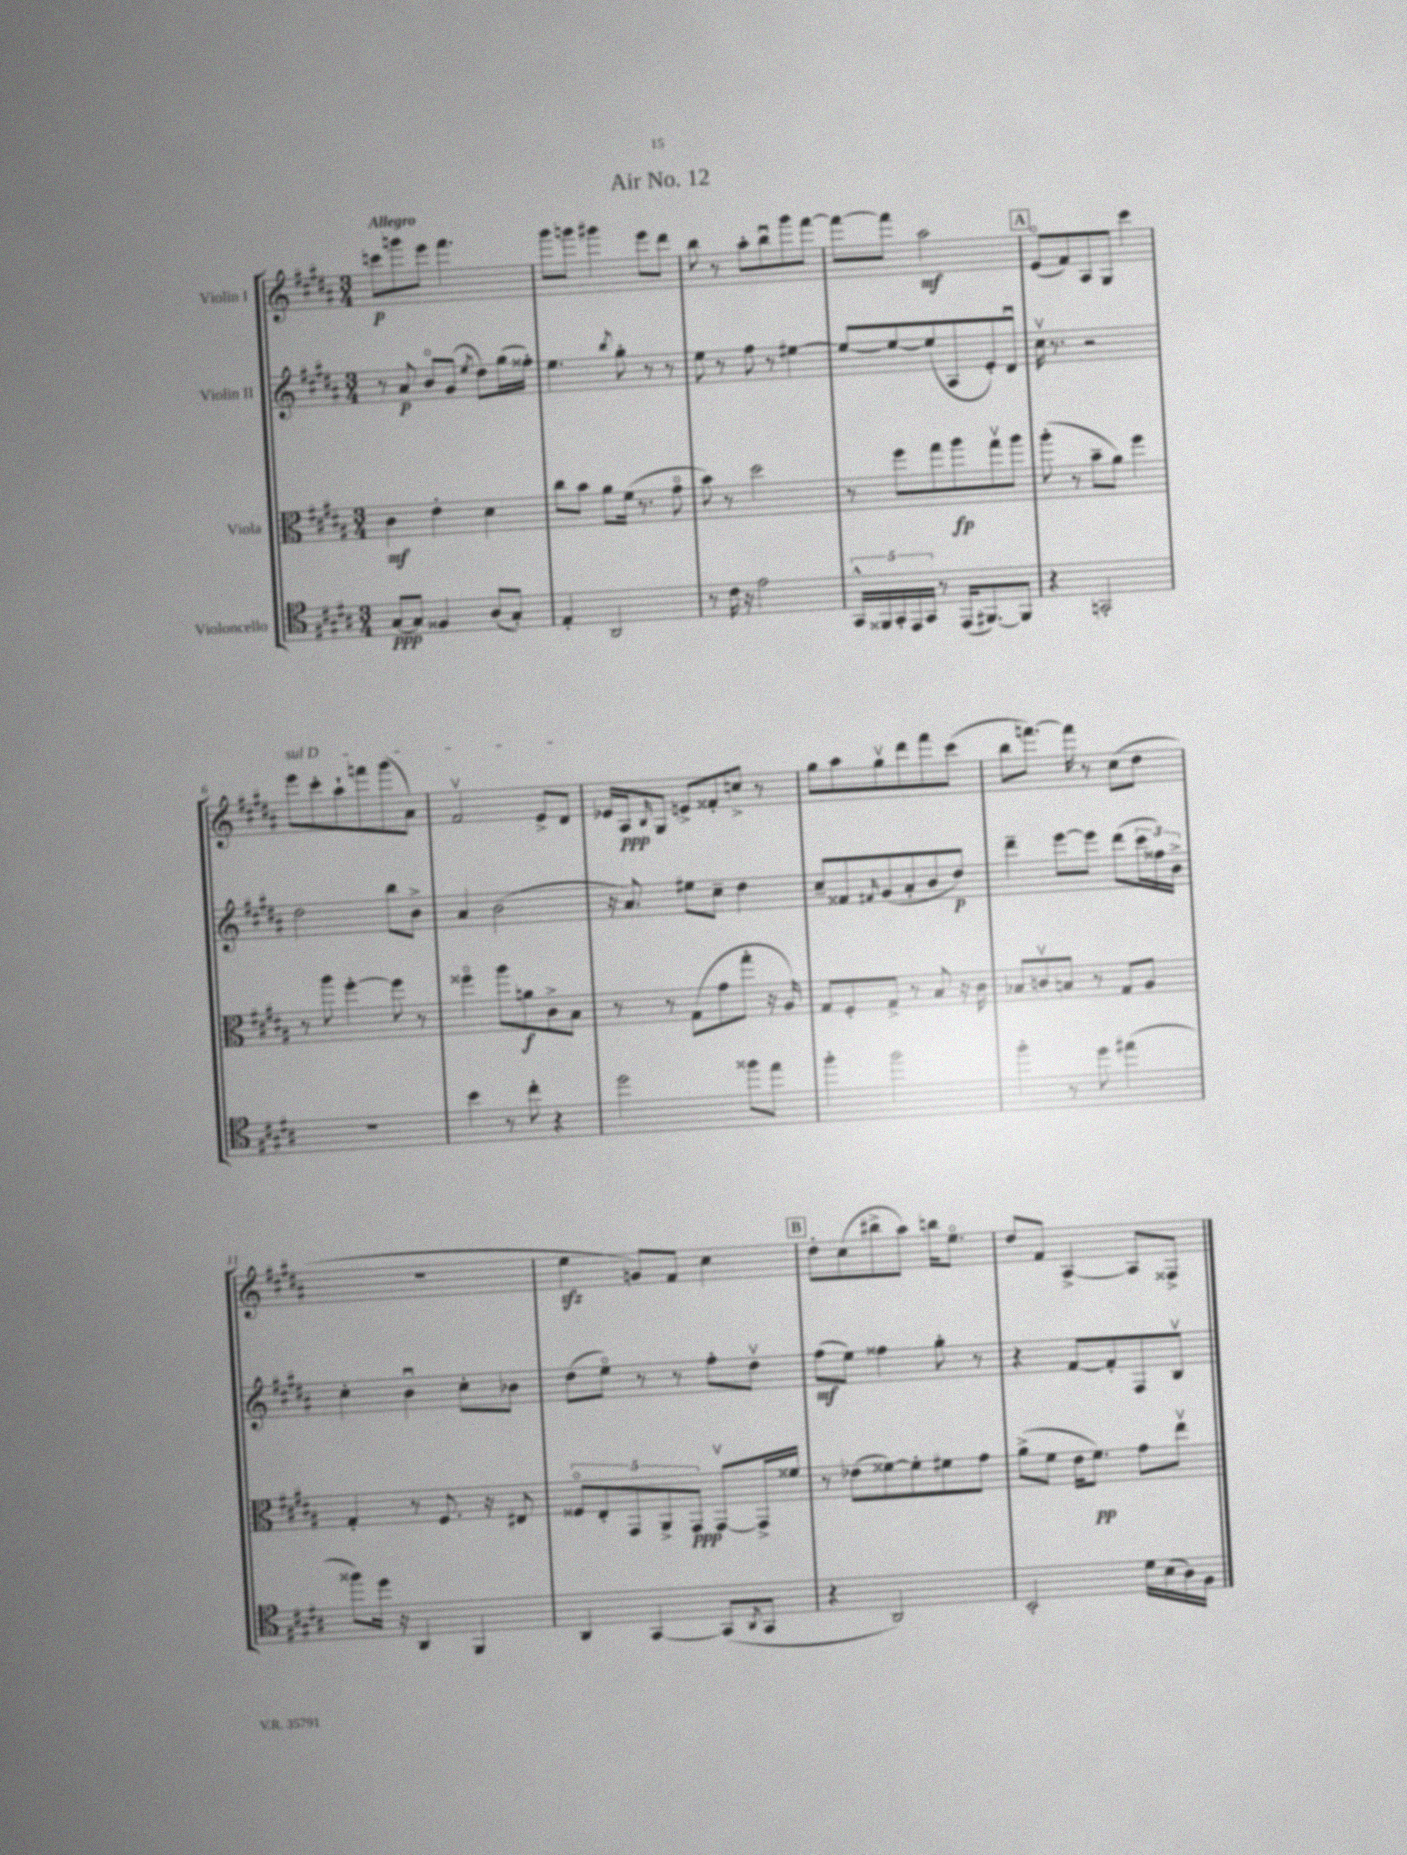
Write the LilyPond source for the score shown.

\header { title = "Air No. 12" }
<<
\new StaffGroup <<
\new Staff = "s0" \with { instrumentName = "Violin I" } {
    \clef treble \key b \major \numericTimeSignature \time 3/4 \tempo "Allegro"
    c'''8\p g'''8 e'''8 fis'''4. |
    gis'''8 g'''8 gis'''4 e'''8 dis'''8 |
    b''8 r8 ais''8-. b''8\downbow gis'''8 fis'''8~ |
    fis'''8~ fis'''8 ais''2\mf |
    \mark \markup { \box "A" } e'8\flageolet( fis'8) ais8 gis8 cis'''4 |
    \once \override TextSpanner.bound-details.left.text = \markup { \italic "sul D" } e'''8\startTextSpan cis'''8-. ais''8-! f'''8 gis'''8( ais'8) |
    fis'2\upbow e'8-> dis'8\stopTextSpan |
    ees'16 ais16\ppp \grace { b16 } gis8 e'8-> fisis'8-. c''8-> r8 |
    gis''8 ais''8 gis''8\upbow dis'''8 fis'''8 cis'''8( |
    b''8 f'''8.~) f'''16 r8 cis''8( dis''8 |
    R2. |
    e''4\sfz g'8) fis'8 cis''4 |
    \mark \markup { \box "B" } dis''8-. cis''8( bis''8-> ais''8) b''16 e''8.\flageolet |
    dis''8 fis'8 ais4~-> ais8 fisis8-> \bar "|." |
}
\new Staff = "s1" \with { instrumentName = "Violin II" } {
    \clef treble \key b \major \numericTimeSignature \time 3/4
    r8 ais'8\p b'8\flageolet gis'8( \acciaccatura { e''8 } dis''8) gis''16( fisis''16-.) |
    e''4. \acciaccatura { b''8 } gis''8-. r8 r8 |
    e''8 r8 fis''8 r8 eis''4~ |
    eis''8~ eis''8~ eis''8( ais8 e'8-.) dis'8\downbow |
    \mark \markup { \box "A" } cis''16\upbow r8. r2 |
    dis''2 b''8 b'8-> |
    ais'4 b'2( |
    r16 ais'8.) eis''8 cis''8-- dis''4 |
    cis''8-- fisis'8 \grace { fis'16 } gis'8( ais'8-. b'8 dis''8\p) |
    dis'''4-- e'''8~ e'''8 dis'''8( \tuplet 3/2 { cis'''16 fisis''16) b'16-> } |
    cis''4-. b'4\downbow cis''8-. bes'8 |
    dis''8( e''8\flageolet) r8 r8 fis''8-. dis''8\upbow |
    \mark \markup { \box "B" } fis''8\mf( e''8) fisis''4 gis''8-. r8 |
    r4 fis'8~ fis'8-. fis8 b8\upbow \bar "|." |
}
\new Staff = "s2" \with { instrumentName = "Viola" } {
    \clef alto \key b \major \numericTimeSignature \time 3/4
    cis'4\mf e'4-. dis'4 |
    cis''8 b'8 ais'8 fis'16( r8. gis'8\flageolet |
    b'8) r8 dis''2 |
    r8 fis''8 gis''8 ais''8\fp gis''8\upbow ais''8 |
    \mark \markup { \box "A" } ais''8-.( r8 b'8-- ais'8) fis''4 |
    r8 ais''8 fis''4~-. fis''8 r8 |
    fisis''4\flageolet ais''8 a'8\f cis'8-> b8 |
    r8 r8 gis8( gis'8 gis''8-. r16 ais16) |
    gis8 fis8-. gis8-> r8 b8 r16 cis'16 |
    bes8 c'8\upbow b8 r8 gis8 ais8 |
    gis4-. r8 fis8. r16 eis8 |
    \tuplet 5/4 { fisis8\flageolet e8-. gis,8 ais,8-> gis,8\ppp } gis,8~\upbow gis,16-> fisis'16 |
    \mark \markup { \box "B" } r8 ees'8( fisis'8~) fisis'8-. fis'8 gis'8 |
    ais'8->( fis'8 e'16 fis'8.\pp) gis'8 e''8\upbow \bar "|." |
}
\new Staff = "s3" \with { instrumentName = "Violoncello" } {
    \clef tenor \key b \major \numericTimeSignature \time 3/4
    gis8~\ppp gis8 fisis4 ais8( gis8-.) |
    e4-. ais,2 |
    r8 cis'16 r16 e'2 |
    \tuplet 5/4 { gis,16-^ fisis,16 gis,16-. e,16 gis,16 } r8 e,16( fis,8.~) fis,8 |
    \mark \markup { \box "A" } r4 g,2-. |
    R2. |
    b'4 r8 cis''8-. r4 |
    dis''2 fisis''8 e''8 |
    fis''4-. fis''2 |
    fis''4-. r8 dis''8 eis''4( |
    fisis''8) dis''16 r16 ais,4 fis,4 |
    ais,4 gis,4~ gis,8( \acciaccatura { ais,8 } gis,8 |
    \mark \markup { \box "B" } r4 ais,2) |
    b,2-. dis'16 b16( ais16) fis16 \bar "|." |
}
>>
>>
